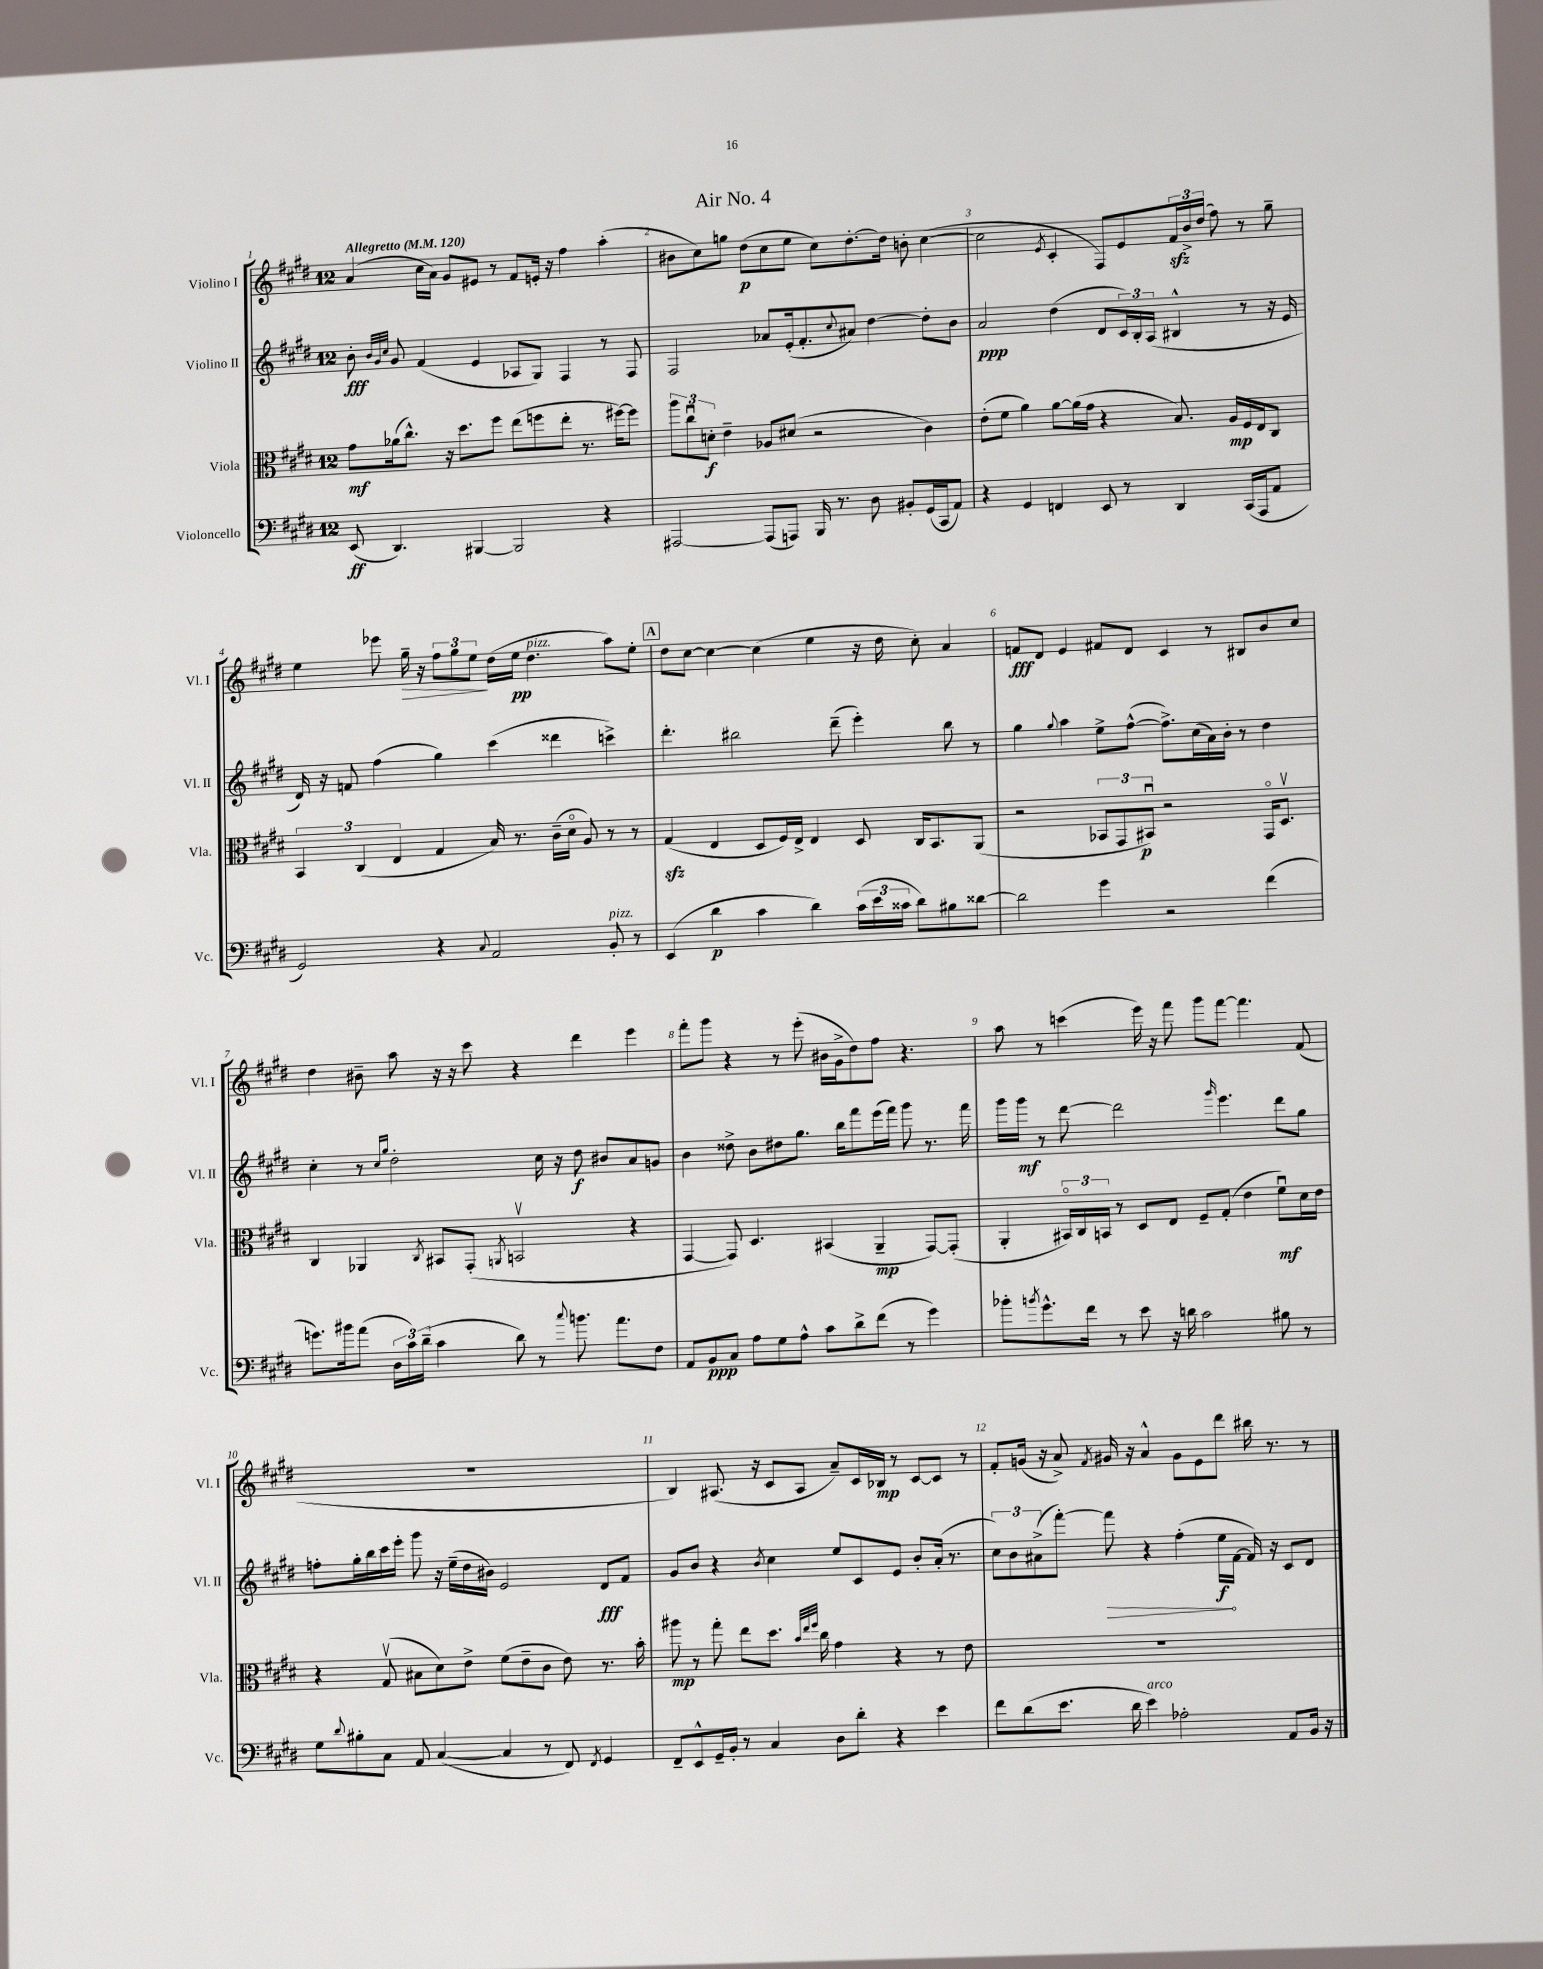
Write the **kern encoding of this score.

**kern	**dynam	**kern	**dynam	**kern	**dynam	**kern	**dynam
*part4	*part4	*part3	*part3	*part2	*part2	*part1	*part1
*staff4	*staff4	*staff3	*staff3	*staff2	*staff2	*staff1	*staff1
*I"Violoncello	*	*I"Viola	*	*I"Violino II	*	*I"Violino I	*
*I'Vc.	*	*I'Vla.	*	*I'Vl. II	*	*I'Vl. I	*
*clefF4	*	*clefC3	*	*clefG2	*	*clefG2	*
*k[f#c#g#d#]	*	*k[f#c#g#d#]	*	*k[f#c#g#d#]	*	*k[f#c#g#d#]	*
*M12/8	*	*M12/8	*	*M12/8	*	*M12/8	*
*MM120	*	*MM120	*	*MM120	*	*MM120	*
=1	=1	=1	=1	=1	=1	=1	=1
!	!	!	!	!	!	!LO:TX:a:B:t=Allegretto	!
(8EE/	ff	8g#\L	mf	8b'\	fff	(4a/	.
.	.	.	.	32qqb/LLL	.	.	.
.	.	.	.	32qqg#/	.	.	.
.	.	.	.	32qqcc#/JJJ	.	.	.
4.DD#/)	.	(16a-X\k	.	8g#/	.	.	.
.	.	8.cc#^^\J)	.	.	.	.	.
.	.	.	.	(4f#/	.	16cc#\LL	.
.	.	.	.	.	.	16a\JJ)	.
.	.	16r	.	.	.	8g#/L	.
.	.	8.dd#\L	.	.	.	.	.
[4BBB#X/	.	.	.	4e/	.	8e#X/J	.
.	.	8ff#\J	.	.	.	8r	.
2BBB#/]	.	(8ee\L	.	8A-X/L	.	8f#/L	.
.	.	8ffn\	.	8G#/J)	.	16en'/Jk	.
.	.	.	.	.	.	16r	.
.	.	8ee'\J	.	4F#/	.	4ff#\	.
.	.	8.r	.	.	.	.	.
4r	.	.	.	8r	.	(4aa'\	.
.	.	[16ff#X\KL)	.	.	.	.	.
.	.	8ff#\J]	.	8F#/	.	.	.
=2	=2	=2	=2	=2	=2	=2	=2
[2AAA#X/	.	12aa\L	.	2F#/	.	8b#X\L	.
.	.	12cc#u\	.	.	.	.	.
.	.	.	.	.	.	8cc#\)	.
.	.	12dn'\J	f	.	.	.	.
.	.	4e~\	.	.	.	8ggn\J	.
.	.	.	.	.	.	(8dd#\L	p
(8AAA#/L]	.	8A-X/L	.	8a-X/L	.	8cc#\	.
8AAAn/J)	.	(8d#X/J	.	(16e'/k	.	8ee\J	.
.	.	.	.	8.f#'/	.	.	.
16BBB/	.	2r	.	.	.	8cc#\L)	.
8.r	.	.	.	.	.	.	.
.	.	.	.	8qqcc#/	.	.	.
.	.	.	.	8a#X/J)	.	[8.dd#'\	.
8D#\	.	.	.	[4dd#\	.	.	.
.	.	.	.	.	.	16dd#\Jk]	.
8BB#X'/L	.	.	.	.	.	8bn'\	.
(16GG#/L	.	4c#\)	.	8dd#'\L]	.	([4cc#\	.
16CC#/J	.	.	.	.	.	.	.
8AA/J)	.	.	.	8b\J	.	.	.
=3	=3	=3	=3	=3	=3	=3	=3
4r	.	(8e'\L	.	2a/	ppp	2cc#\]	.
.	.	8f#\J	.	.	.	.	.
4GG#/	.	4a\)	.	.	.	.	.
.	.	.	.	.	.	8qe/	.
4FFn/	.	[8a\L	.	(4dd#\	.	4c#'/	.
.	.	(16a\L]	.	.	.	.	.
.	.	16g#\JJ	.	.	.	.	.
8EE/	.	4r	.	8d#/L	.	8F#/L)	.
8r	.	.	.	24c#/L)	.	8e/	.
.	.	.	.	24B'/	.	.	.
.	.	.	.	(24A/JJ	.	.	.
4DD#/	.	8.B/)	.	4B#X^^/	.	24f#zz/L	.
.	.	.	.	.	.	24b^/	.
.	.	.	.	.	.	(24dd#/JJ	.
.	.	.	.	.	.	8ff#\)	.
.	.	16A/LL	mp	.	.	.	.
(16CC#/LL	.	16F#/	.	8r	.	8r	.
16AAA/J	.	16E/J	.	.	.	.	.
8AA/J	.	8C#/J	.	16r	.	8gg#~\	.
.	.	.	.	16e/	.	.	.
!!LO:LB:g=z
=4	=4	=4	=4	=4	=4	=4	=4
2GG#/)	.	6BB/	.	16d#/)	.	4ee\	.
.	.	.	.	16r	.	.	.
.	.	.	.	8fn/	.	.	.
.	.	(6C#/	.	.	.	.	.
.	.	.	.	(4ff#\	.	8eee-X\	.
.	.	6E/	.	.	.	.	.
!	!	!	!	!	!	!	!LO:HP:b
.	.	.	.	.	.	16gg#~\	>
.	.	.	.	.	.	16r	.
4r	.	4G#/	.	4gg#\)	.	12ff#\L	.
.	.	.	.	.	.	12gg#\	.
.	.	.	.	.	.	12ee\J	.
8qqC#/	.	.	.	.	.	.	.
2AA/	.	16B/)	.	(4ccc#\	.	(16dd#\LL	]
.	.	8.r	.	.	.	16ee\JJ	pp
!	!	!	!	!	!	!LO:TX:a:i:t=pizz.	!
.	.	.	.	.	.	4.dd#\	.
.	.	(16c#~\LL	.	4ddd##X\	.	.	.
.	.	16d#\JJ	.	.	.	.	.
.	.	8A/)	.	.	.	.	.
!LO:TX:a:i:t=pizz.	!	!	!	!	!	!	!
8BB'/	.	8r	.	4cccn^\)	.	8aa\L)	.
8r	.	8r	.	.	.	8ee'\J	.
!!LO:REH:place=s1:t=A
=5	=5	=5	=5	=5	=5	=5	=5
(4EE/	.	(4G#zz/	.	4.ddd#'\	.	8dd#\L	.
.	.	.	.	.	.	[8cc#\J	.
4d#\	p	4E/	.	.	.	4cc#\_	.
.	.	.	.	2bb#X\	.	.	.
4c#\	.	8D#/L	.	.	.	(4cc#\]	.
.	.	16F#/L)	.	.	.	.	.
.	.	16E^/JJ	.	.	.	.	.
4d#\)	.	4E/	.	.	.	4ee\	.
.	.	.	.	(8ddd#~\	.	.	.
(24c#\LL	.	8D#/	.	4eee'\)	.	16r	.
24e\	.	.	.	.	.	.	.
.	.	.	.	.	.	16dd#\	.
24c##X\JJ	.	.	.	.	.	.	.
8d#\L)	.	16C#/KL	.	.	.	8cc#'\)	.
.	.	8.BB/	.	.	.	.	.
8B#X\	.	.	.	8bb#\	.	4a/	.
[8d##X\J	.	(8AA/J	.	8r	.	.	.
=6	=6	=6	=6	=6	=6	=6	=6
2d##\]	.	2r	.	4gg#\	.	8fn/L	fff
.	.	.	.	.	.	8d#/J	.
.	.	.	.	8qqgg#/	.	.	.
.	.	.	.	4aa\	.	4e/	.
4g#\	.	12BB-X/L	.	8ee^\L	.	8f#X/L	.
.	.	12GG#/	.	.	.	.	.
.	.	.	.	([8ff#^^\J	.	8d#/J	.
.	.	12BB#Xu/J)	p	.	.	.	.
2r	.	2r	.	8.ff#^\L])	.	4c#/	.
.	.	.	.	(16cc#\L	.	.	.
.	.	.	.	16a\)	.	8r	.
.	.	.	.	16b'\JJ	.	.	.
.	.	.	.	8r	.	8B#X/L	.
(4f#\	.	16GG#/KL	.	4dd#\	.	8b/	.
.	.	8.D#v/J	.	.	.	.	.
.	.	.	.	.	.	8cc#/J	.
!!LO:LB:g=z
=7	=7	=7	=7	=7	=7	=7	=7
8.gn\L)	.	4C#/	.	4cc#'\	.	4dd#\	.
16b#X\k	.	.	.	.	.	.	.
(8a\J	.	4AA-X/	.	8r	.	8b#X~\	.
.	.	.	.	16qqcc#/LL	.	.	.
.	.	.	.	16qqgg#/JJ	.	.	.
24D#\LL	.	.	.	2dd#'\	.	8aa\	.
24c#\)	.	.	.	.	.	.	.
(24d#~\JJ	.	.	.	.	.	.	.
.	.	8qC#/	.	.	.	.	.
4c#\	.	8BB#X/L	.	.	.	16r	.
.	.	.	.	.	.	16r	.
.	.	(8GG#'/J	.	.	.	8ccc#\	.
.	.	8qAAn/	.	.	.	.	.
8d#\)	.	2BBnv/	.	.	.	4r	.
8r	.	.	.	16cc#\	.	.	.
.	.	.	.	16r	.	.	.
8qqcc#/	.	.	.	.	.	.	.
8.bn\	.	.	.	8dd#\	f	4ddd#\	.
.	.	.	.	8b#X/L	.	.	.
8.a\L	.	.	.	.	.	.	.
.	.	4r	.	8a/	.	4eee\	.
8F#\J	.	.	.	8gn/J	.	.	.
=8	=8	=8	=8	=8	=8	=8	=8
8AA/L	.	[4GG#/	.	4b\	.	8fff#'\L	.
8BB/	ppp	.	.	.	.	8ggg#\J	.
8C#/J	.	8GG#/])	.	8dd##X^\	.	4r	.
8A\L	.	4.D#/	.	8b\L	.	.	.
8G#\	.	.	.	8dd#X\	.	8r	.
8A^^\J	.	.	.	8.gg#\J	.	(8eee'\	.
8c#\L	.	(4BB#X/	.	.	.	16b#X\LL	.
.	.	.	.	16bb\KL	.	16g#^\J	.
8d#^\	.	.	.	8fff#\	.	8dd#\)	.
(8f#\J	.	4AA~/	mp	(16eee\L	.	8ff#\J	.
.	.	.	.	16fff#\JJ)	.	.	.
8r	.	.	.	8ggg#\	.	4.r	.
4g#\)	.	[8GG#/L)	.	8.r	.	.	.
.	.	(8GG#'/J]	.	.	.	.	.
.	.	.	.	16fff#\	.	.	.
=9	=9	=9	=9	=9	=9	=9	=9
8b-X'\L	.	4AA'/	.	16ggg#\LL	.	8aa\	.
.	.	.	.	16ggg#\JJ	mf	.	.
8qbn/	.	.	.	.	.	.	.
8.g#^^\	.	.	.	8r	.	8r	.
.	.	24BB#X/LL)	.	[8ddd#\	.	(4cccn\	.
.	.	24C#/	.	.	.	.	.
16f#\Jk	.	.	.	.	.	.	.
.	.	24BBn/JJ	.	.	.	.	.
8r	.	8r	.	2ddd#\]	.	.	.
8e\	.	8D#/L	.	.	.	16eee\)	.
.	.	.	.	.	.	16r	.
16r	.	8E/J	.	.	.	8fff#\	.
16dn\	.	.	.	.	.	.	.
2c#\	.	8F#~/L	.	.	.	8ggg#\L	.
.	.	.	.	16qqggg#/	.	.	.
.	.	(8G#'/J	.	4.eee\	.	[8fff#\J	.
.	.	4e\	.	.	.	4.fff#\]	.
8B#X\	.	8f#u\L)	mf	8ddd#\L	.	.	.
8r	.	16d#\L	.	8gg#\J	.	(8f#/	.
.	.	16e\JJ	.	.	.	.	.
!!LO:LB:g=z
=10	=10	=10	=10	=10	=10	=10	=10
8G#\L	.	4r	.	8ffn'\L	.	1.r	.
8qqd#/	.	.	.	.	.	.	.
8B#X'\	.	.	.	16gg#'\L	.	.	.
.	.	.	.	16bb\	.	.	.
8C#\J	.	(8G#v/	.	16ccc#\	.	.	.
.	.	.	.	16eee'\JJ	.	.	.
8AA/	.	8B#X\L	.	8ggg#\	.	.	.
([4C#/	.	8d#\)	.	16r	.	.	.
.	.	.	.	(16ee~\LL	.	.	.
.	.	8e^\J	.	16dd#\	.	.	.
.	.	.	.	16b#X\JJ)	.	.	.
4C#/]	.	(8f#\L	.	2e/	.	.	.
.	.	8e~\	.	.	.	.	.
8r	.	8c#\J	.	.	.	.	.
8FF#/)	.	8e\)	.	.	.	.	.
8qFF#/	.	.	.	.	.	.	.
4GG#/	.	8.r	.	8d#/L	fff	.	.
.	.	.	.	8f#/J	.	.	.
.	.	16b'\	.	.	.	.	.
=11	=11	=11	=11	=11	=11	=11	=11
8FF#~/L	.	8aa#X\	mp	8g#/L	.	4B/)	.
8EE^^/	.	8r	.	8b/J	.	.	.
16GG#~/L	.	8gg#'\	.	4r	.	(8.A#X/	.
16BB'/JJ	.	.	.	.	.	.	.
8r	.	8ee\L	.	.	.	.	.
.	.	.	.	.	.	16r	.
.	.	.	.	8qb/	.	.	.
4C#/	.	8.dd#\J	.	4cc#\	.	8c#/L	.
.	.	.	.	.	.	8A#/J	.
.	.	32qqb/LLL	.	.	.	.	.
.	.	32qqee/	.	.	.	.	.
.	.	32qqff#/JJJ	.	.	.	.	.
.	.	16cc#\	.	.	.	.	.
8D#\L	.	4g#\	.	8ee/L	.	8a~/L)	.
8d#'\J	.	.	.	8c#/	.	16c#/L	.
.	.	.	.	.	.	16B-X/JJ	mp
4r	.	4r	.	8e/J	.	8r	.
.	.	.	.	8b'/L	.	[8c#/L	.
4e\	.	8r	.	(16a'/Jk	.	8c#/J]	.
.	.	.	.	8.r	.	.	.
.	.	8e\	.	.	.	8r	.
=12	=12	=12	=12	=12	=12	=12	=12
8f#\L	.	1.r	.	12cc#\L)	.	8f#'/L	.
.	.	.	.	12b\	.	.	.
(8d#\	.	.	.	.	.	(16gn/Jk	.
.	.	.	.	(12a#X^\	.	.	.
.	.	.	.	.	.	16r	.
8.e\J	.	.	.	[8fff#'\J)	.	8a^/)	.
.	.	.	.	.	.	8qf#/	.
!	!	!	!	!	!LO:HP:b	!	!
.	.	.	.	8fff#\]	>	16g#X/	.
16d#\	.	.	.	.	.	16r	.
!LO:TX:a:i:t=arco	!	!	!	!	!	!	!
4e\)	.	.	.	4r	.	4a^^/	.
2A-X'\	.	.	.	(4ff#'\	.	8g#\L	.
.	.	.	.	.	.	8e\	.
.	.	.	.	16ee\LL	f	8ddd#\J	.
.	.	.	.	[16f#\JJ	]	.	.
.	.	.	.	16f#/])	.	16bb#X\	.
.	.	.	.	16r	.	8.r	.
8AA/L	.	.	.	8c#/L	.	.	.
16BB/Jk	.	.	.	8d#/J	.	8r	.
16r	.	.	.	.	.	.	.
==	==	==	==	==	==	==	==
*-	*-	*-	*-	*-	*-	*-	*-
